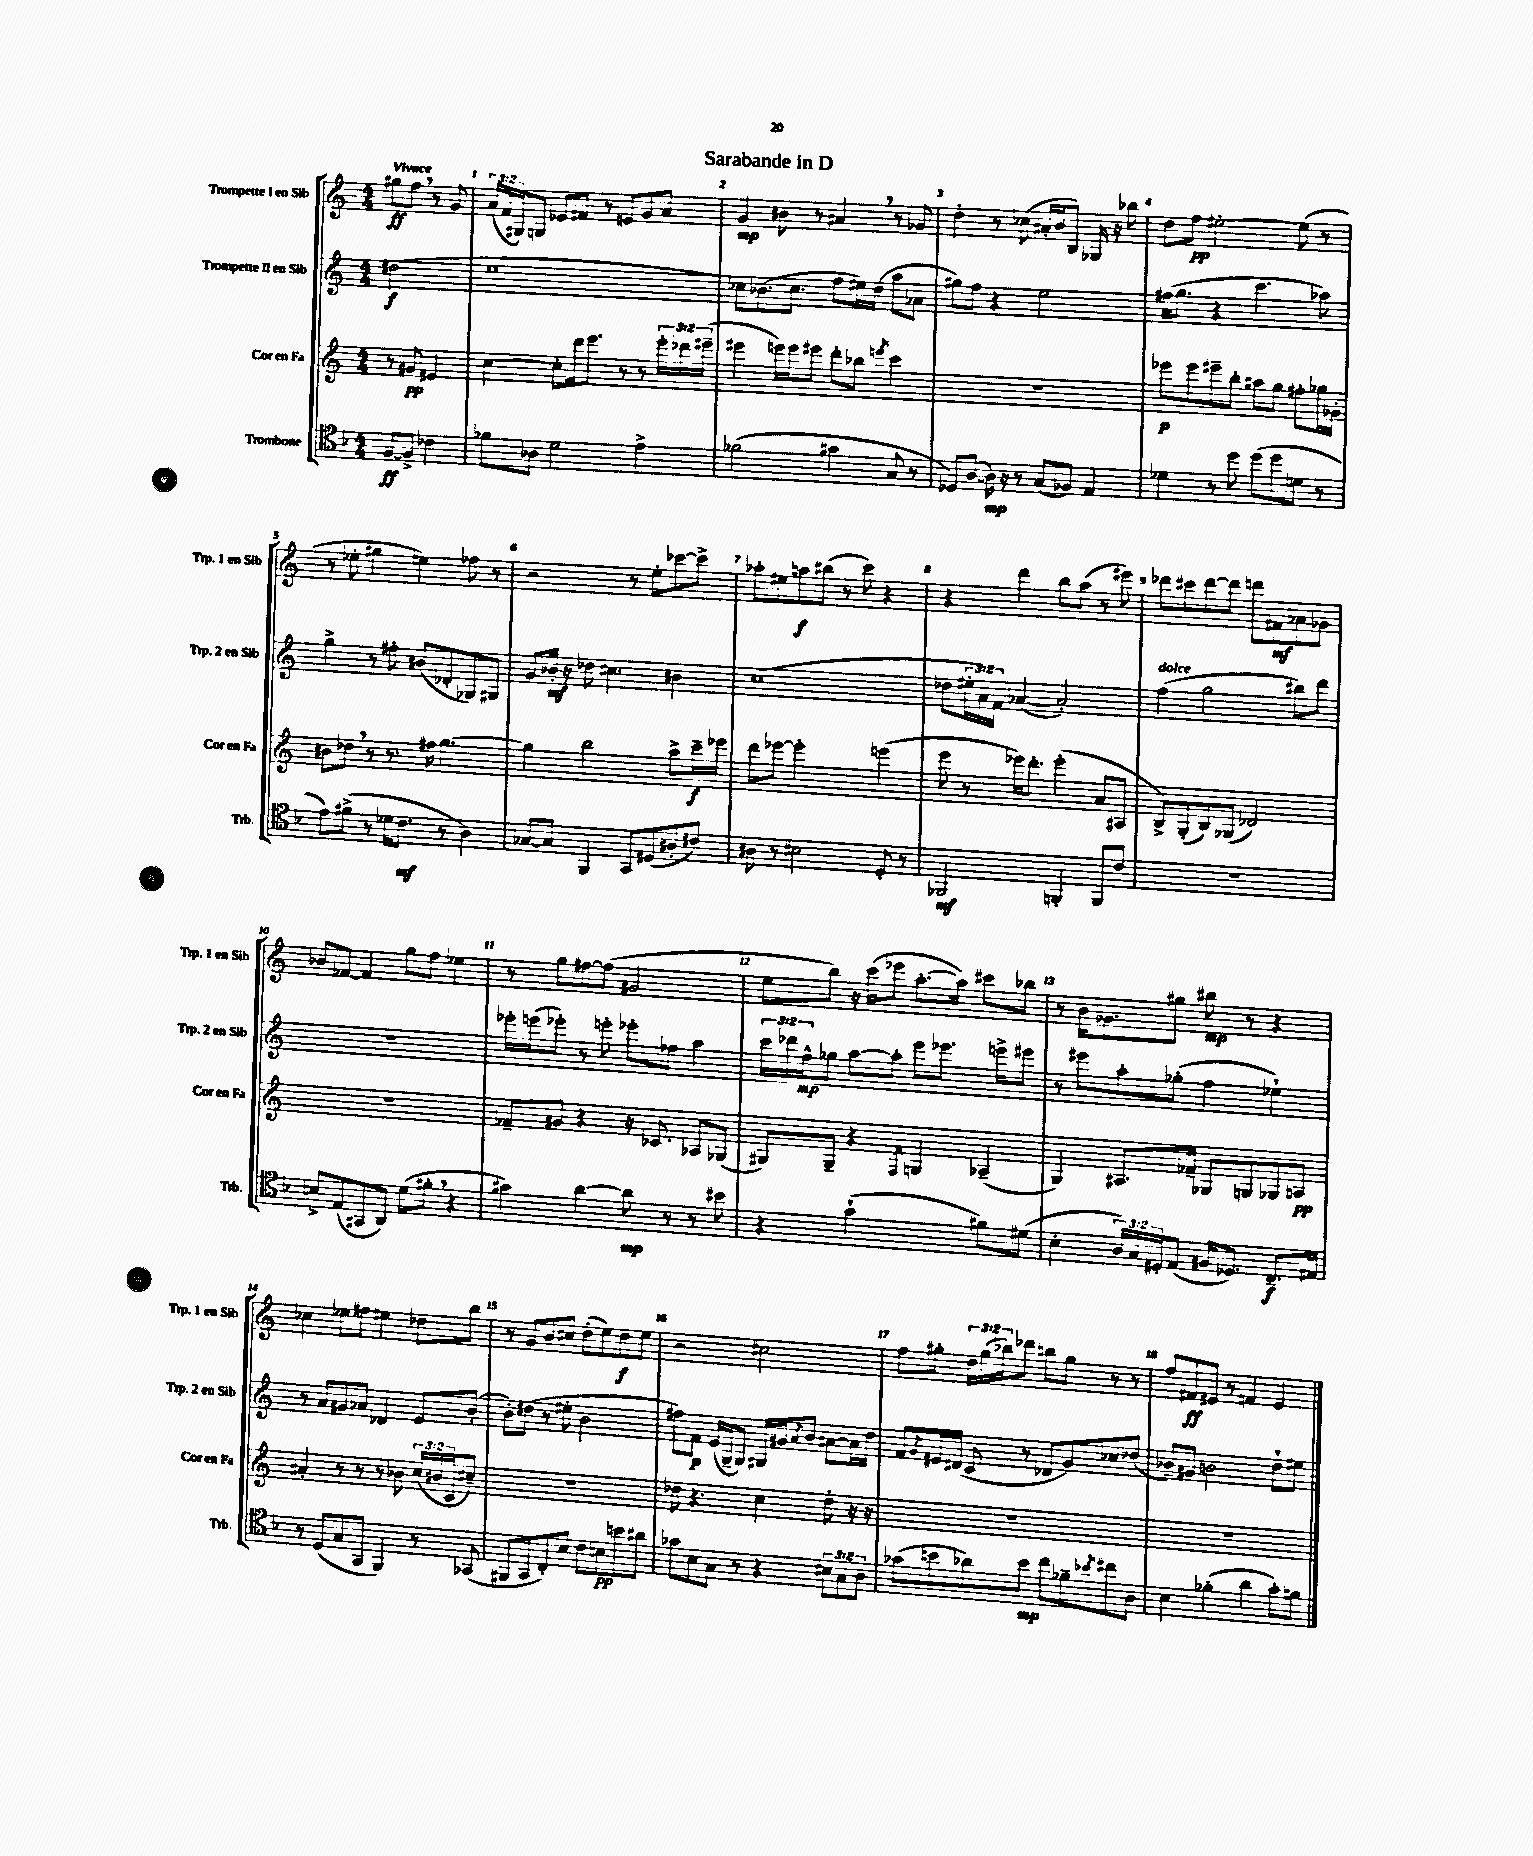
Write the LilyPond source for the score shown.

\header { title = "Sarabande in D" }
<<
\new StaffGroup <<
\new Staff = "s0" \with { instrumentName = "Trompette I en Sib" shortInstrumentName = "Trp. 1 en Sib" } {
    \clef treble \key c \major \numericTimeSignature \time 4/4 \override Staff.TupletNumber.text = #tuplet-number::calc-fraction-text \partial 2 \tempo "Vivace"
    gis''8\ff f''8 \breathe r8 g'8 |
    \tuplet 3/2 { a'16( f'16 gis16) } g8 ees'8 fis'8 r8 e'8 g'8 a'8 |
    g'4\mp bis'8 r8 ais'4 \breathe r8 ges'8 |
    d''4-. r8 ces''8( ais'16-. b'16 b8) ges16 r16 bes''8 |
    d''8 f''8\pp eis''2~-. eis''8( r8 |
    r8 ees''8-. gis''4 e''4) fes''8 r8 |
    r2 r8 e''8-. ces'''8~ ces'''8-> |
    aes''8-. eis''8 a''8\f bis''8( r8 c'''8) r4 |
    r4 d'''4 b''8 a''8( r8 eis'''8) |
    des'''8 cis'''8 des'''8~ des'''8 d'''8 fis'8\mf aes'8 ges'8 |
    bes'8 fes'8~ fes'4 g''8 f''8 ees''4 |
    r8 g''8 fis''8~ fis''8( gis'2 |
    e''8 b''8) r16 c'''16( ees'''8 a''8.~-. a''16) cis'''8 bes''8 |
    r8 b'16 ges'8. gis''8 bis''8\mp r8 r4 |
    ces''4 ees''8 fis''8 eis''4 des''8 b''8 |
    r8 g'8 b'8 cis''8 d''8-.( e''8) d''8\f e''8 |
    r2 cis''2 |
    f''8 gis''8-. \tuplet 3/2 { d''16 gis''16( bes''16) } des'''8 b''8 gis''8 r8 r8 |
    f''8 fis'8\ff eis'8 r8 f'4 eis'4 \bar "|." |
}
\new Staff = "s1" \with { instrumentName = "Trompette II en Sib" shortInstrumentName = "Trp. 2 en Sib" } {
    \clef treble \key c \major \numericTimeSignature \time 4/4 \override Staff.TupletNumber.text = #tuplet-number::calc-fraction-text \partial 2
    dis''2\f( |
    e''1 |
    ces''8) bes'8.( ces''8. f''8 eis''16) d''16( a''8 aes'8 |
    gis''8) f''8 r4 e''2 |
    fis''16( g''8. r4 c'''4. aes''8) |
    g''4-> r8 fis''8-. bis'8( des'8-. ges8) gis8 |
    g'8 bes'16-.\mf r16 des''8 cis''4. bis'4 |
    c''1( |
    des''8 \tuplet 3/2 { eis''16-. a'16) f'16 } aes'4~( aes'2-.) |
    f''4^\markup { \italic "dolce" }( g''2 bis''8) d'''8 |
    R1 |
    ees'''16-. e'''16( ees'''8-.) r8 e'''8-. ees'''8-. fes''8 a''4 |
    \tuplet 3/2 { c'''16 des'''16 f''16-^\mp } ges''8 a''8~ a''8-. e'''8 ees'''8. e'''16-> eis'''8 |
    r8 eis'''8 a''8-. ges''8-.( f''4 ees''4-!) |
    r8 a'8 gis'8 aes'8 des'4 e'8 b'8-.( |
    b'8-.) dis''8( r8 eis''8-. b'2 |
    fis''8) f'8\p e'16( g16-- g8) gis16 gis'16 \acciaccatura { a'8 } b'8 ais'8~ ais'16 d''16 |
    f'8 \acciaccatura { g'8 } eis'16 dis'16( c'8 r8 des'8 g'8) ces''8 des''8( |
    bes'8--) gis'8 b'2 d''8-! eis''8 \bar "|." |
}
\new Staff = "s2" \with { instrumentName = "Cor en Fa" shortInstrumentName = "Cor en Fa" } {
    \clef treble \key c \major \numericTimeSignature \time 4/4 \override Staff.TupletNumber.text = #tuplet-number::calc-fraction-text \partial 2
    r8 gis'8\pp eis'4 |
    c''4~ c''8-. d'''16 e'''8. r8 r8 \tuplet 3/2 { e'''16-. des'''16 eis'''16--( } |
    eis'''4 e'''16) e'''16 eis'''8 d'''8-. bes''8 \acciaccatura { e'''8 } c'''4 |
    r1 |
    ees'''8\p ees'''8 eis'''8-- b''8-. ais''8 g''8 fis''8-. ges''16 ges'16-. |
    bis'8 des''8 \breathe r8 r8. fis''16 g''4.~ |
    g''4 b''2 a''8-> c'''16--\f ees'''16 |
    d'''8 ees'''8~ ees'''2-. e'''4( |
    e'''8 r8 ees'''16) d'''8.-. ees'''4-.( a'8 ais8 |
    b8->) g8-.( b8) ges8( des'2) |
    R1 |
    fes'8-- gis'8 r4 r16 ces'8. aes8 ges8( |
    gis8) gis8-- r4 \acciaccatura { f8 } g4 aes4--( |
    g4) ais8. fes'16-- ges8 g8 ges8 a8\pp |
    ais'4-. r8 r8 r8 bes'8 \tuplet 3/2 { c''16( bis'16 c'16 } cis''8--) |
    R1 |
    des''8 r4. c''4 des''8-. r16 r16 |
    R1 |
    R1 \bar "|." |
}
\new Staff = "s3" \with { instrumentName = "Trombone" shortInstrumentName = "Trb." } {
    \clef tenor \key f \major \numericTimeSignature \time 4/4 \override Staff.TupletNumber.text = #tuplet-number::calc-fraction-text \partial 2
    f8~\ff f8-> ces'4 |
    fes'8 aes8 d'2 e'4-> |
    fes'2( gis'4 g8 r8 |
    des8) a8~( a16\mp) r16 r8 g8( fes8) e4 |
    des'4 r8 d''8 d''8( d''8 d'8 r8 |
    e'8) fis'8->( r8 des'16 c'8.\mf r8 a4) |
    ges8~ ges8 f,4 g,8 dis8( ais8-. cis'8) |
    ais8 r8 bis2 d8-. r8 |
    fes,2\mf f,4-. f,8 c'8 |
    R1 |
    b8-> e8( gis,8 a,8) d'8( fis'8-. \breathe r4 |
    gis'4) a'4~ a'8\mp r8 r8 bis'8 |
    r4 g'2-!( fis'8) dis'8( |
    bes4-. \tuplet 3/2 { a16) g16 dis16-. } e8( fis16 des8.) c8.--\f eis16 |
    r8 d8( g8 g,8 f,4) r8 ges,8( |
    fis,8 g,8 c8-.) bes8 c'8 b8\pp b'8 ais'8 |
    ges'8 bes8 g8 r8 r4 \tuplet 3/2 { bis8 g8 a8 } |
    ges'8( b'8 aes'8) b'8\mp c''8 fes'8-- \acciaccatura { bes'8 } cis''8 a8 |
    bes4 fes'4-.( a'4 g'8-.) f'8 \bar "|." |
}
>>
>>
\layout { \context { \Score \override BarNumber.break-visibility = ##(#f #t #t) barNumberVisibility = #all-bar-numbers-visible } }
